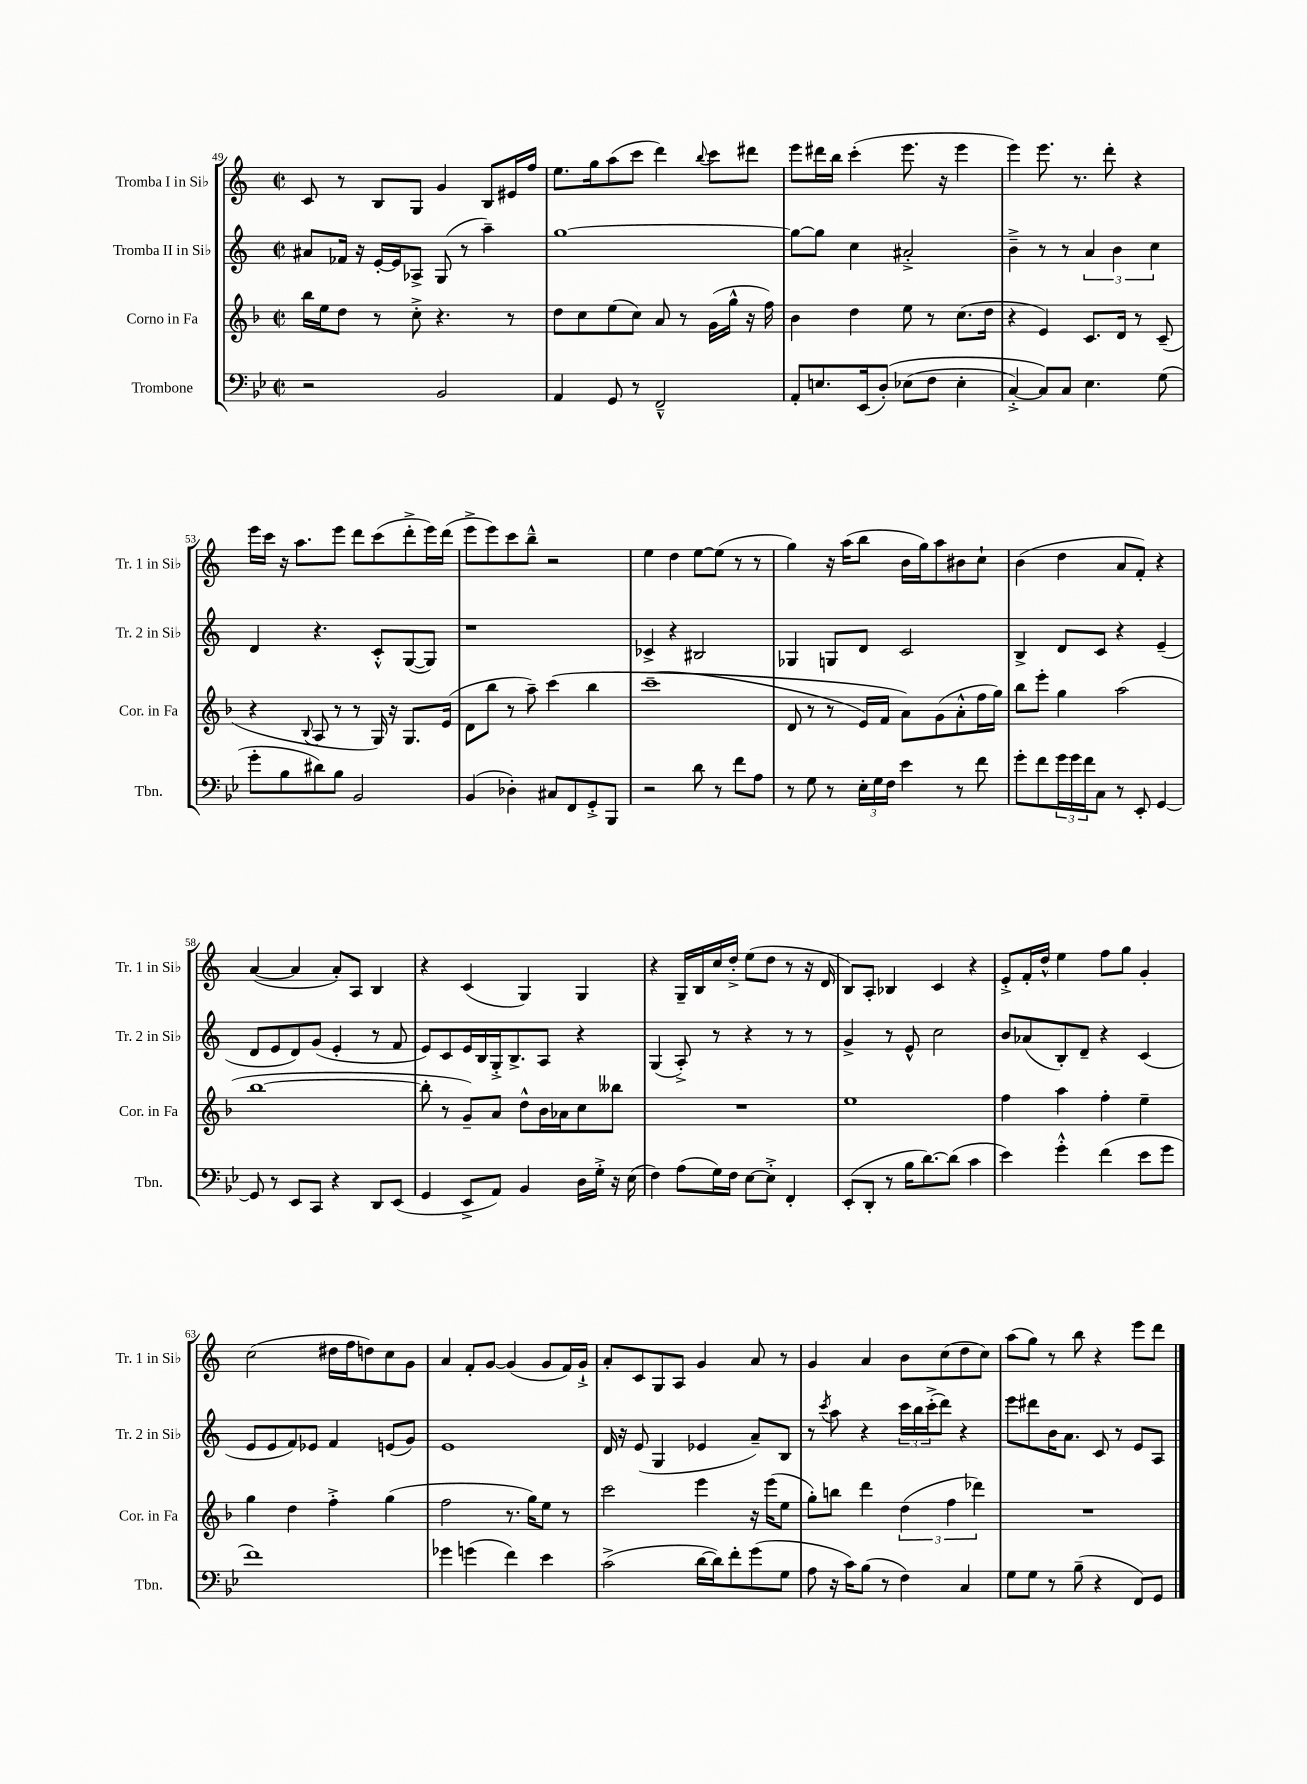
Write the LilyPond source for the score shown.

<<
\new StaffGroup <<
\new Staff = "s0" \with { instrumentName = "Tromba I in Sib" shortInstrumentName = "Tr. 1 in Sib" } {
    \clef treble \key c \major \defaultTimeSignature \time 2/2
    c'8 r8 b8 g8 g'4 b8 eis'16 f''16 |
    e''8. g''16 a''8( c'''8 d'''4) \appoggiatura { b''8 } c'''8 dis'''8 |
    e'''8 dis'''16 b''16 c'''4-.( e'''8. r16 e'''4 |
    e'''4) e'''8. r8. d'''8-. r4 |
    e'''16 c'''16 r16 a''8. e'''8 d'''8 c'''8( d'''8-.-> e'''16) d'''16( |
    e'''8-> e'''8) c'''8 b''8---^ r2 |
    e''4 d''4 e''8~ e''8( r8 r8 |
    g''4) r16 a''16( b''8 b'16 g''16) a''8 bis'8 c''8-! |
    b'4( d''4 a'8 f'8-.) r4 |
    a'4~( a'4 a'8-.) a8 b4 |
    r4 c'4( g4) g4 |
    r4 g16-- b16 c''16 d''16-.-> e''8( d''8 r8 r16 d'16 |
    b8) a8-. bes4 c'4 r4 |
    e'8-.-> f'16-. d''16-^ e''4 f''8 g''8 g'4-. |
    c''2( dis''16 f''16 d''8) c''8 g'8 |
    a'4 f'8-. g'8~ g'4( g'8 f'16) g'16-!-> |
    a'8-. c'8 g8 a8 g'4 a'8 r8 |
    g'4 a'4 b'8 c''8( d''8 c''8) |
    a''8( g''8) r8 b''8 r4 e'''8 d'''8 \bar "|." |
}
\new Staff = "s1" \with { instrumentName = "Tromba II in Sib" shortInstrumentName = "Tr. 2 in Sib" } {
    \clef treble \key c \major \defaultTimeSignature \time 2/2
    ais'8 fes'16 r16 e'16~-. e'16 aes8-> g8( r8 a''4--) |
    g''1~ |
    g''8~ g''8 c''4 ais'2-.-> |
    b'4---> r8 r8 \tuplet 3/2 { a'4 b'4 c''4 } |
    d'4 r4. c'8-.-^ g8~( g8) |
    r1 |
    ces'4-> r4 bis2 |
    ges4 g8 d'8 c'2 |
    b4-> d'8 c'8 r4 e'4--( |
    d'8 e'8 d'8) g'8( e'4-. r8 f'8 |
    e'8) c'8 e'16 b16 g16-.-> b8.-> a8 r4 |
    g4( a8-.->) r8 r4 r8 r8 |
    g'4-> r8 e'8-^ c''2 |
    b'8 aes'8( b8-.) d'8-- r4 c'4( |
    e'8 e'8 f'8) ees'8 f'4 e'8( g'8) |
    e'1 |
    d'16 r16 e'8( g4 ees'4 a'8--) b8 |
    r8 \acciaccatura { c'''8 } a''8 r4 \tuplet 3/2 { c'''16 b''16 c'''16-.->( } d'''8) r4 |
    e'''8 dis'''8 b'16 a'8. c'8 r8 e'8 a8 \bar "|." |
}
\new Staff = "s2" \with { instrumentName = "Corno in Fa" shortInstrumentName = "Cor. in Fa" } {
    \clef treble \key f \major \defaultTimeSignature \time 2/2
    bes''16 e''16 d''8 r8 c''8-.-> r4. r8 |
    d''8 c''8 e''8( c''8) a'8 r8 g'16( g''16-^ r16 f''16) |
    bes'4 d''4 e''8 r8 c''8.( d''16 |
    r4 e'4) c'8. d'16 r8 c'8--( |
    r4 \appoggiatura { bes8 } a8 r8 r8 g16) r16 g8. e'16( |
    d'8 bes''8 r8 a''8--) c'''4\( bes''4 |
    c'''1--( |
    d'8 r8 r8 e'16) f'16 a'8\) g'8( a'8-.-^ f''16 g''16) |
    bes''8 e'''8-. g''4 a''2( |
    bes''1~ |
    bes''8-. r8 g'8--) a'8 d''8-^ bes'16 aes'16 c''8 beses''8 |
    R1 |
    e''1 |
    f''4 a''4 f''4-. e''4-- |
    g''4 d''4 f''4-.-> g''4( |
    f''2 r8. g''16) e''8 r8 |
    c'''2 e'''4 r16 e'''16( e''8 |
    g''8-.) b''8 d'''4 \tuplet 3/2 { d''4( f''4 des'''4) } |
    R1 \bar "|." |
}
\new Staff = "s3" \with { instrumentName = "Trombone" shortInstrumentName = "Tbn." } {
    \clef bass \key bes \major \defaultTimeSignature \time 2/2
    r2 bes,2 |
    a,4 g,8 r8 f,2---^ |
    a,8-. e8. ees,16( d8-.)\( ees8( f8 ees4-. |
    c4~-.->) c8\) c8 ees4. g8( |
    g'8-. bes8 dis'8) bes8 bes,2 |
    bes,4( des4-.) cis8 f,8 g,8-.-> bes,,8 |
    r2 d'8 r8 f'8 a8 |
    r8 g8 r8 \tuplet 3/2 { ees16-. g16 f16 } ees'4 r8 f'8 |
    g'8-. f'8 \tuplet 3/2 { g'16 g'16 f'16 } c8 r8 ees,8-. g,4~ |
    g,8 r8 ees,8 c,8 r4 d,8 ees,8( |
    g,4 ees,8-> a,8) bes,4 d16 g16-.-> r16 ees16( |
    f4) a8( g16) f16 ees8~ ees8-.-> f,4-. |
    ees,8-.( d,8-. r8 bes16 d'8.~) d'8( c'4 |
    ees'4) g'4-.-^ f'4( ees'8 g'8 |
    f'1) |
    ges'4 g'4( f'4) ees'4 |
    c'2->( d'16~ d'16) f'8-. g'8( g8 |
    a8 r16 c'16) bes8( r8 f4) c4 |
    g8 g8 r8 bes8--( r4 f,8) g,8 \bar "|." |
}
>>
>>
\layout { \context { \Score currentBarNumber = #49 } }
